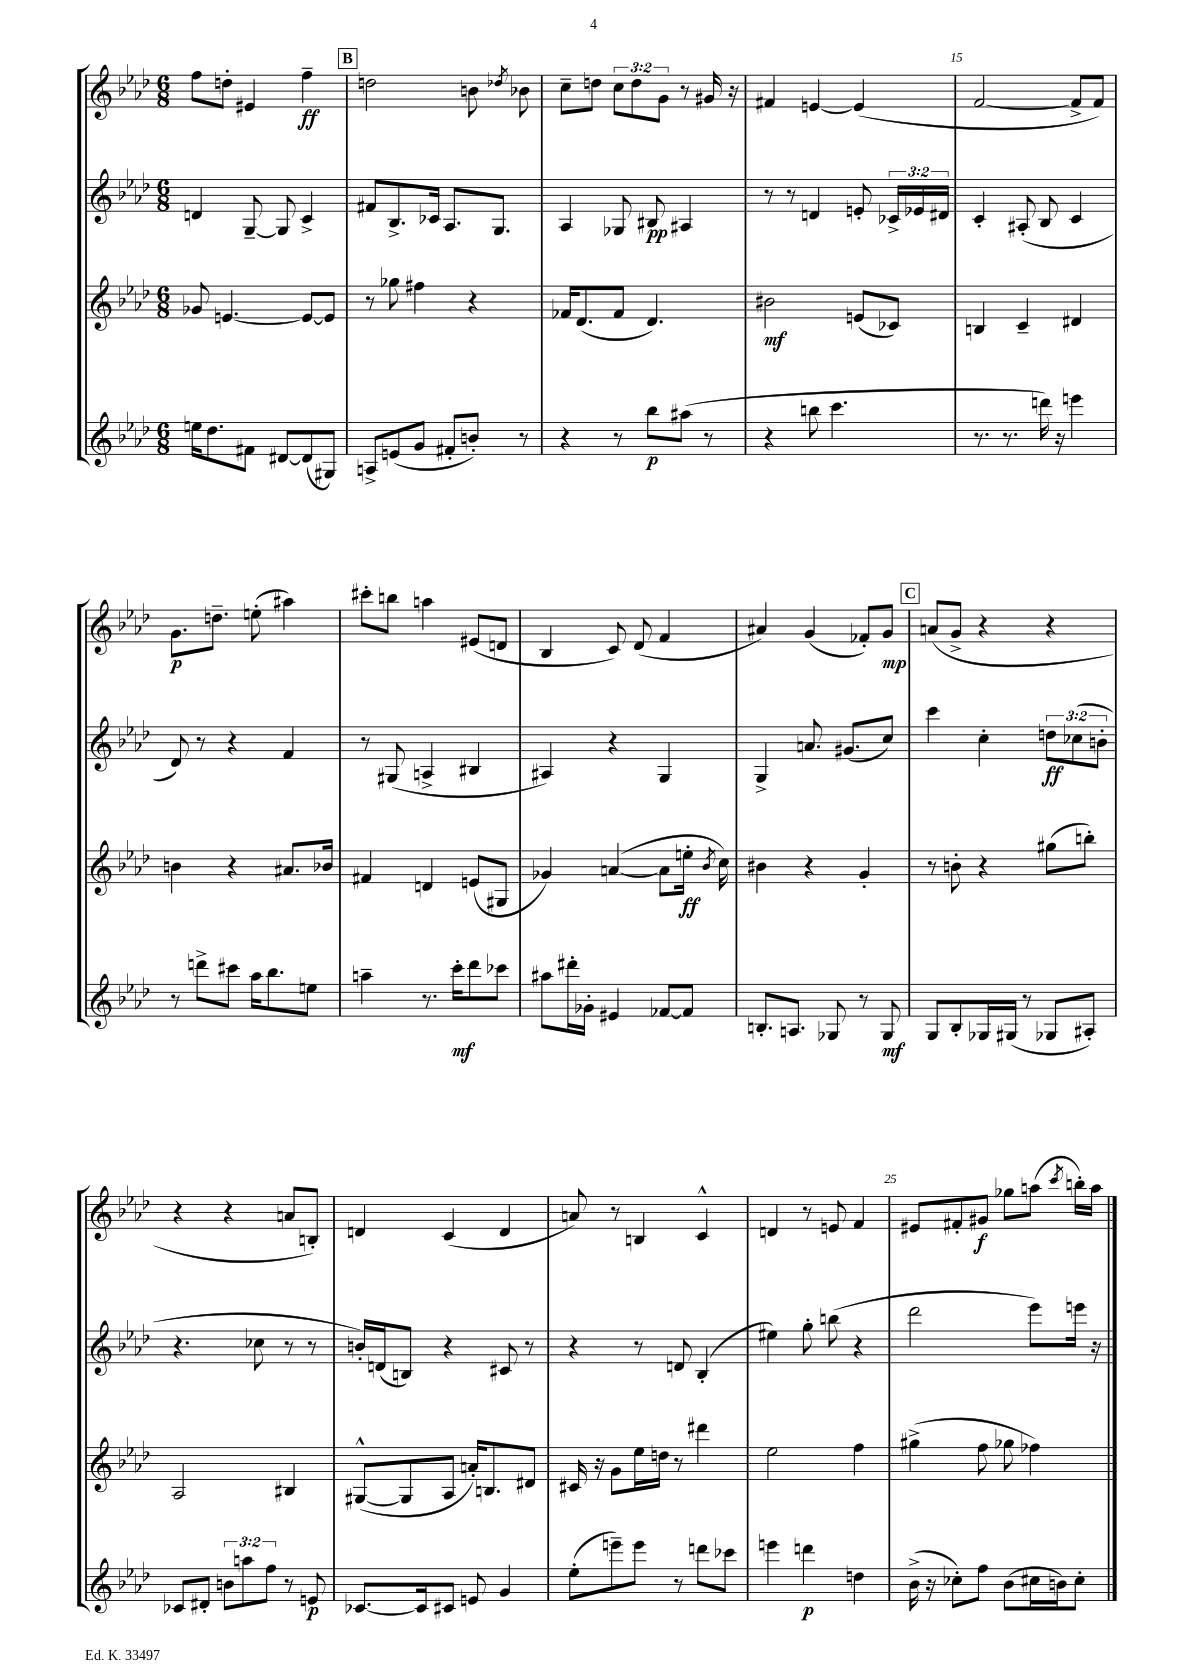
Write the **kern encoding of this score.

**kern	**kern	**kern	**kern
*staff4	*staff3	*staff2	*staff1
*clefG2	*clefG2	*clefG2	*clefG2
*k[b-e-a-d-]	*k[b-e-a-d-]	*k[b-e-a-d-]	*k[b-e-a-d-]
*M6/8	*M6/8	*M6/8	*M6/8
16ee	8g-	4d	8ff
8.dd-	.	.	.
.	[4.e	.	8dd'
8f#	.	[8G~	4e#
[8d#	.	8G]	.
(8d#]	8e_	4c^	4ff~
8G#)	8e]	.	.
=	=	=	=
8A^	8r	8f#	2dd
(8e	8gg-	8.B-^	.
8g	4ff#	.	.
.	.	16c-	.
8f#'	.	8.A-	.
8b')	4r	.	8b
.	.	8.G	.
.	.	.	8qdd-
8r	.	.	8b-
=	=	=	=
4r	16f-	4A-	8cc~
.	(8.d-	.	.
.	.	.	8dd
8r	8f-	8G-	12cc
.	.	.	12dd
8bb-	4.d-)	8B#	.
.	.	.	12g
(8aa#	.	4A#	8r
8r	.	.	16g#
.	.	.	16r
=	=	=	=
4r	2b#	8r	4f#
.	.	8r	.
8bb	.	4d	[4e
4.ccc	.	.	.
.	(8e	8e'	(4e]
.	8c-)	24c-^	.
.	.	24e-	.
.	.	24d#	.
=	=	=	=
8.r	4B	4c'	[2f
8.r	.	.	.
.	4c~	(8A#'	.
16ddd)	.	8B-	.
16r	.	.	.
4eee	4d#	4c	8f^]
.	.	.	8f)
=	=	=	=
8r	4b	8d-)	8.g
8ddd^	.	8r	.
.	.	.	8.dd~
8ccc#	4r	4r	.
16aa-	.	.	(8ee'
8.bb-	.	.	.
.	8.a#	4f	4aa#)
8ee	.	.	.
.	16b-	.	.
=	=	=	=
4aa~	4f#	8r	8ccc#'
.	.	(8G#	8bb
8.r	4d	4A^	4aa
16ccc'	.	.	.
8ddd-	(8e	4B#	(8e#
8ccc-	8G#	.	8d
=	=	=	=
8aa#	4g-)	4A#)	4B-
16ddd#'	.	.	.
16g-'	.	.	.
4e#	([4a	4r	8c)
.	.	.	(8d-
[8f-	8a]	4G	4f
8f-]	16ee'	.	.
.	8qb-	.	.
.	16cc)	.	.
=	=	=	=
8.B'	4b#	4G^	4a#)
8.A	.	.	.
.	4r	8.a	(4g
8G-	.	.	.
.	.	(8.g#	.
8r	4g'	.	8f-')
8G-	.	8cc)	8g
=	=	=	=
8G	8r	4ccc	(8a
8B-'	8b'	.	8g^
16G-	4r	4cc'	4r
(16G#	.	.	.
8r	.	.	.
8G-	(8gg#	12dd	4r
.	.	(12cc-	.
8A#')	8bb')	.	.
.	.	12b'	.
=	=	=	=
8c-	2A-	4.r	4r
8d#'	.	.	.
12b	.	.	4r
12aa	.	.	.
.	.	8cc-	.
12ff	.	.	.
8r	4B#	8r	8a
8e	.	8r	8B')
=	=	=	=
[8.c-	([8G#^^	16b')	4d
.	.	(16d	.
.	8G#]	8B)	.
16c-]	.	.	.
8c#	8A-	4r	(4c
8e	16a')	.	.
.	8.B	.	.
4g	.	8c#	4d
.	8d#	8r	.
=	=	=	=
(8ee-'	16c#	4r	8a)
.	16r	.	.
8eee~)	8g	.	8r
8eee	16ee-	8r	4B
.	16dd	.	.
8r	8r	8d	.
8ddd	4ddd#	(4B-'	4c^^
8ccc-	.	.	.
=	=	=	=
4eee	2ee-	4ee#)	4d
4ddd	.	8gg'	8r
.	.	(8bb	8e
4dd	4ff	4r	4f
=	=	=	=
(16b-^	(4gg#^	2ddd-	8e#
16r	.	.	.
8cc-')	.	.	8f#'
8ff	8ff	.	8g#
(8b-	8gg-	.	8gg-
16cc#	4ff-)	8eee-)	(8aa
16b)	.	.	.
.	.	.	8qccc
8cc#'	.	16eee	16bb')
.	.	16r	16aa
==	==	==	==
*-	*-	*-	*-
